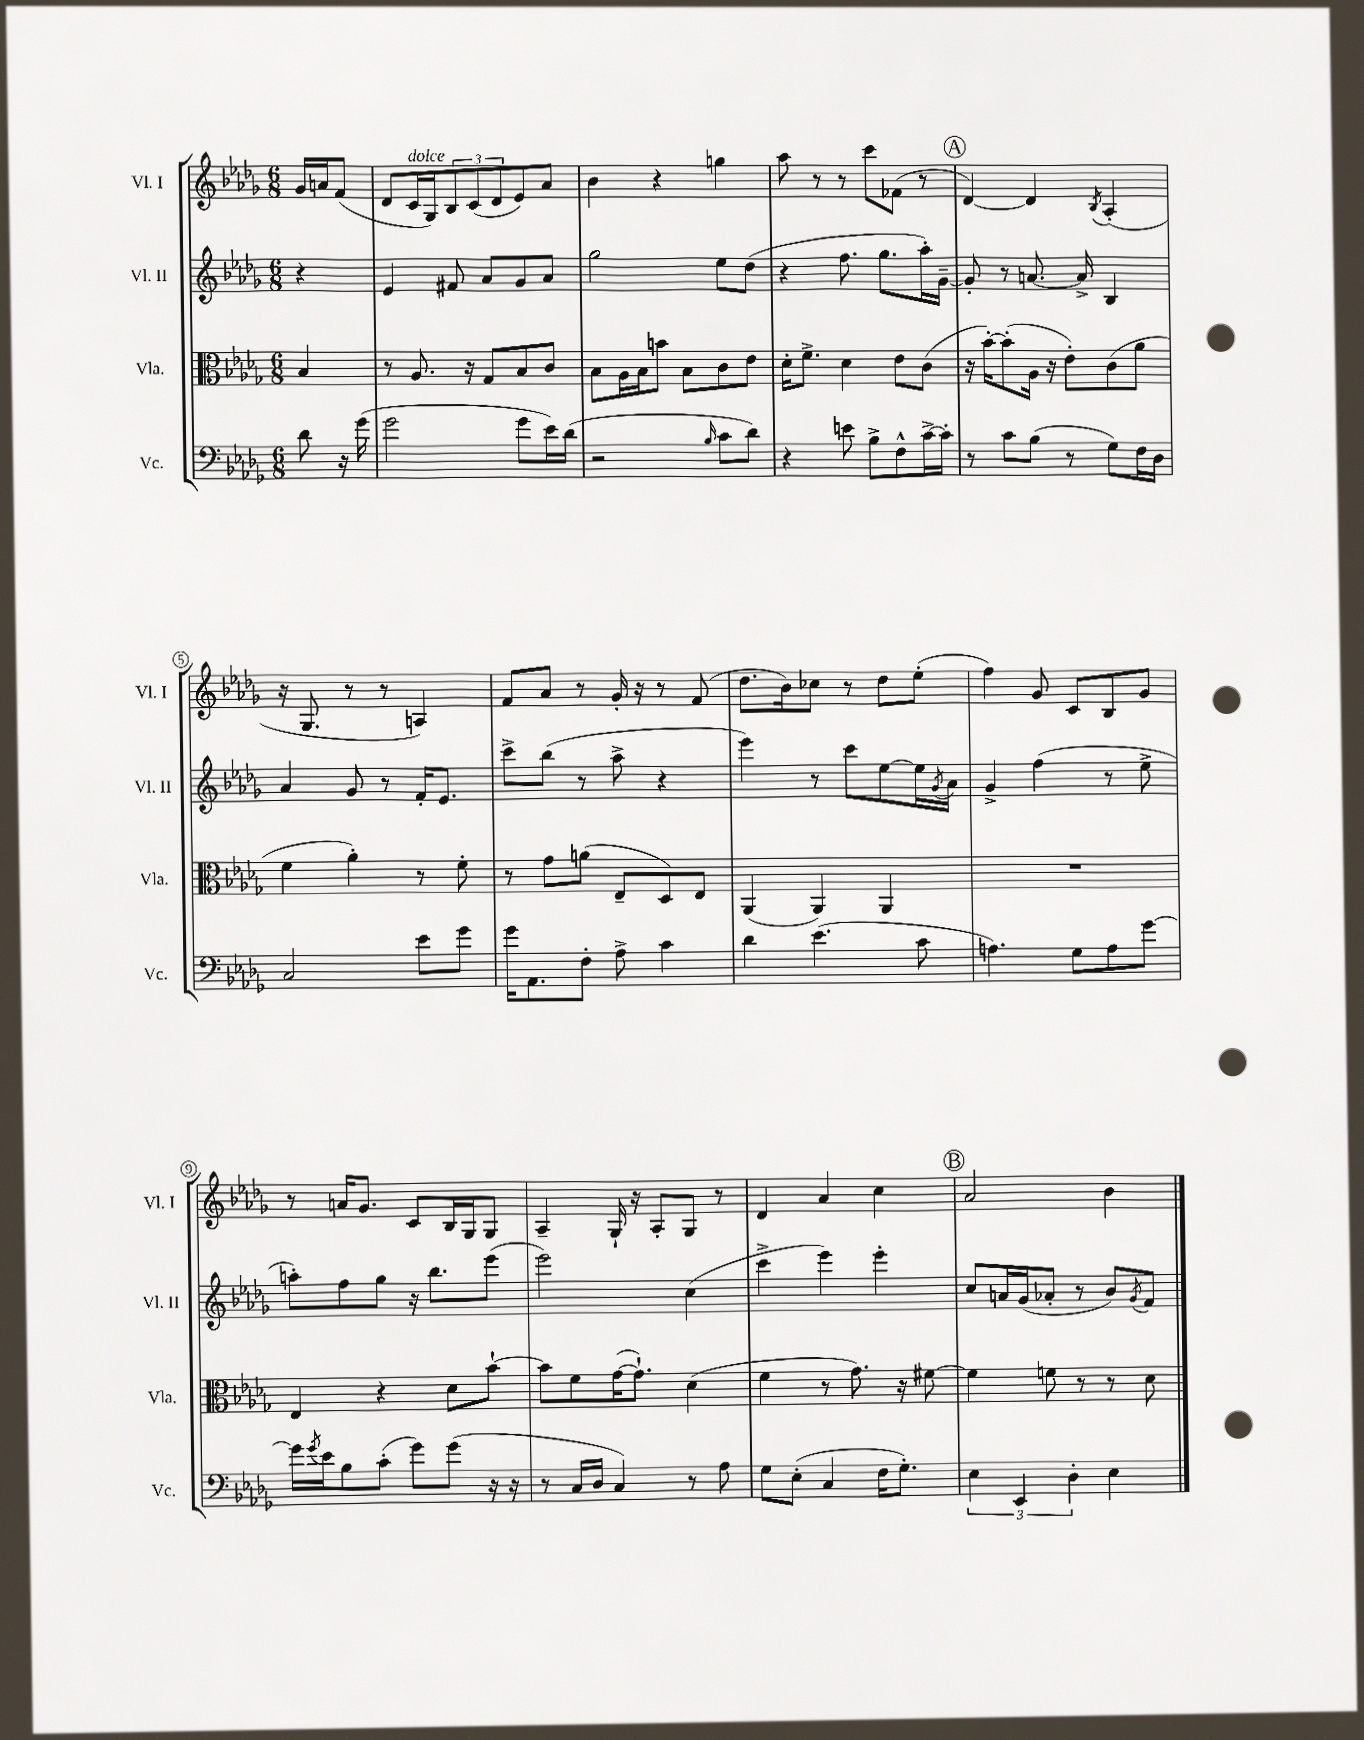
<<
\new StaffGroup <<
\new Staff = "s0" \with { instrumentName = "Vl. I" shortInstrumentName = "Vl. I" } {
    \clef treble \key des \major \numericTimeSignature \time 6/8 \partial 4
    ges'16 a'16 f'8( |
    des'8 c'16^\markup { \italic "dolce" } ges16) \tuplet 3/2 { bes8 c'8( des'8 } ees'8) aes'8 |
    bes'4 r4 g''4 |
    aes''8 r8 r8 c'''8 fes'8( r8 |
    \mark \markup { \circle "A" } des'4~) des'4 \acciaccatura { bes8 } aes4-.( |
    r16 ges8. r8 r8 a4) |
    f'8 aes'8 r8 ges'16-. r16 r8 f'8( |
    des''8. bes'16) ces''8 r8 des''8 ees''8-.( |
    f''4) ges'8 c'8 bes8 ges'8 |
    r8 a'16 ges'8. c'8 bes16 ges16 ges8 |
    aes4-- ges16-! r16 aes8-. ges8 r8 |
    des'4 aes'4 c''4 |
    \mark \markup { \circle "B" } aes'2 bes'4 \bar "|." |
}
\new Staff = "s1" \with { instrumentName = "Vl. II" shortInstrumentName = "Vl. II" } {
    \clef treble \key des \major \numericTimeSignature \time 6/8 \partial 4
    r4 |
    ees'4 fis'8 aes'8 ges'8 aes'8 |
    ges''2 ees''8 des''8( |
    r4 f''8. ges''8. aes''16-.) ges'16~-- |
    \mark \markup { \circle "A" } ges'8-. r8 a'8.~ a'16-> bes4 |
    aes'4 ges'8 r8 f'16-. ees'8. |
    c'''8-> bes''8( r8 aes''8-> r4 |
    ees'''4) r8 c'''8 ees''8~ ees''16 \acciaccatura { ges'8 } aes'16 |
    ges'4-> f''4( r8 ees''8-> |
    a''8-.) f''8 ges''8 r16 bes''8. ees'''8( |
    ees'''2) c''4( |
    c'''4-> ees'''4) ees'''4-. |
    \mark \markup { \circle "B" } c''8 a'16 ges'16( aes'8-. r8 bes'8) \acciaccatura { ges'8 } f'8 \bar "|." |
}
\new Staff = "s2" \with { instrumentName = "Vla." shortInstrumentName = "Vla." } {
    \clef alto \key des \major \numericTimeSignature \time 6/8 \partial 4
    bes4 |
    r8 aes8. r16 ges8 bes8 c'8 |
    bes8 aes16 bes16 b'8 bes8 c'8 ees'8 |
    des'16-. f'8.-> des'4 ees'8 c'8( |
    \mark \markup { \circle "A" } r16 bes'16~-.) bes'8-.( aes16 r16 ees'8-.) c'8( aes'8 |
    f'4 aes'4-.) r8 f'8-. |
    r8 ges'8 a'8( ees8-- des8) ees8 |
    aes,4( aes,4) aes,4 |
    R2. |
    ees4 r4 des'8 bes'8~-! |
    bes'8 f'8 ges'16~( ges'8.-!) des'4( |
    f'4 r8 ges'8.) r16 fis'8~ |
    \mark \markup { \circle "B" } fis'4 f'8 r8 r8 des'8 \bar "|." |
}
\new Staff = "s3" \with { instrumentName = "Vc." shortInstrumentName = "Vc." } {
    \clef bass \key des \major \numericTimeSignature \time 6/8 \partial 4
    des'8 r16 ges'16( |
    ges'2 ges'8 ees'16) des'16( |
    r2 \grace { bes16 } c'8 des'8) |
    r4 e'8 bes8-> f8-^ c'16~-> c'16-. |
    \mark \markup { \circle "A" } r8 c'8 bes8( r8 ges8) f16 des16 |
    c2 ees'8 ges'8 |
    ges'16 aes,8. f8-. aes8-> c'4 |
    des'4 ees'4.( c'8 |
    a4.) ges8 a8 ges'8~ |
    ges'16 \acciaccatura { ges'8 } ees'16 bes8 c'8-.( ges'8) ges'8( r16 r16 |
    r8 c16 des16 c4) r8 aes8 |
    ges8 ees8-.( c4 f16 ges8.-.) |
    \mark \markup { \circle "B" } \tuplet 3/2 { ees4 ees,4 des4-. } ees4 \bar "|." |
}
>>
>>
\layout { \context { \Score \override BarNumber.stencil = #(make-stencil-circler 0.1 0.3 ly:text-interface::print) } }
